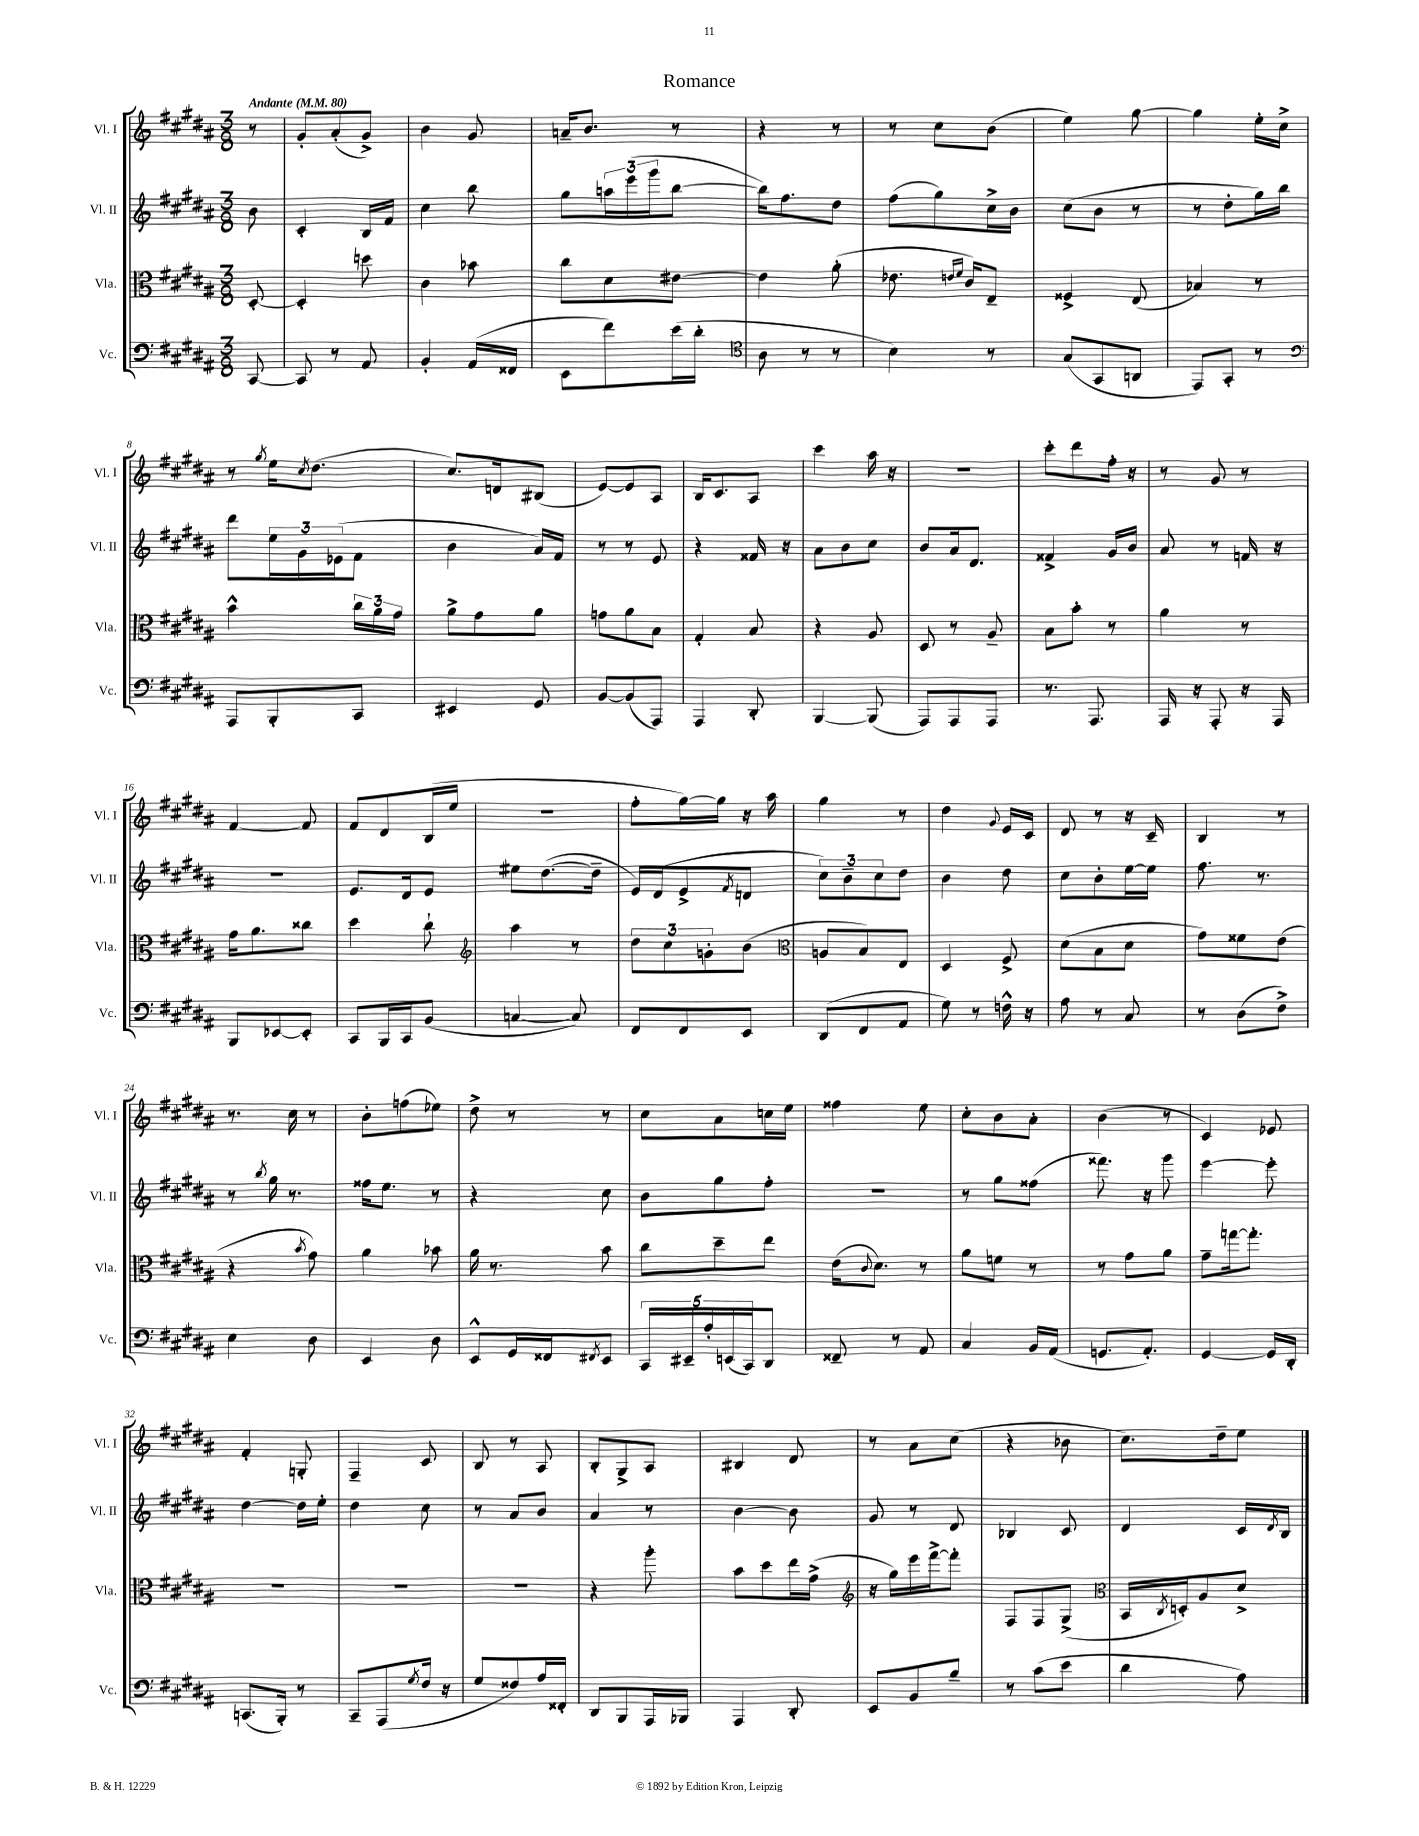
\header { title = "Romance" }
<<
\new StaffGroup <<
\new Staff = "s0" \with { instrumentName = "Vl. I" shortInstrumentName = "Vl. I" } {
    \clef treble \key b \major \numericTimeSignature \time 3/8 \partial 8 \tempo "Andante" 4 = 80
    r8 |
    gis'8-. ais'8-.( gis'8->) |
    b'4 gis'8 |
    a'16-- b'8. r8 |
    r4 r8 |
    r8 cis''8 b'8( |
    e''4) gis''8~ |
    gis''4 e''16-. cis''16-> |
    r8 \acciaccatura { gis''8 } e''16 \acciaccatura { cis''8 } dis''8.( |
    cis''8.) d'16 bis8( |
    e'8~) e'8 ais8 |
    b16 cis'8. ais8 |
    cis'''4 ais''16 r16 |
    R4. |
    cis'''8-. dis'''8 fis''16-. r16 |
    r8 gis'8 r8 |
    fis'4~ fis'8 |
    fis'8 dis'8 b16( e''16 |
    R4. |
    fis''8-. gis''16~) gis''16 r16 ais''16 |
    gis''4 r8 |
    dis''4 \appoggiatura { gis'8 } e'16 cis'16 |
    dis'8 r8 r16 cis'16-- |
    b4 r8 |
    r8. cis''16 r8 |
    b'8-. f''8( ees''8) |
    dis''8-> r8 r8 |
    cis''8 ais'8 c''16 e''16 |
    fisis''4 e''8 |
    cis''8-. b'8 ais'8-. |
    b'4( r8 |
    cis'4) ees'8 |
    fis'4-. g8-. |
    fis4-- cis'8 |
    b8 r8 ais8 |
    b8-. gis8-> ais8 |
    bis4 dis'8 |
    r8 ais'8 cis''8( |
    r4 bes'8 |
    cis''8.) dis''16-- e''8 \bar "|." |
}
\new Staff = "s1" \with { instrumentName = "Vl. II" shortInstrumentName = "Vl. II" } {
    \clef treble \key b \major \numericTimeSignature \time 3/8 \partial 8
    b'8 |
    cis'4-. b16 fis'16 |
    cis''4 b''8 |
    gis''8 \tuplet 3/2 { a''16 e'''16( gis'''16 } b''8~ |
    b''16) fis''8. dis''8 |
    fis''8( gis''8) cis''16-> b'16 |
    cis''8( b'8 r8 |
    r8 dis''8-. gis''16) b''16 |
    dis'''8 \tuplet 3/2 { e''16 gis'16 ees'16( } fis'8 |
    b'4 ais'16) fis'16 |
    r8 r8 e'8 |
    r4 fisis'16 r16 |
    ais'8 b'8 cis''8 |
    b'8 ais'16 dis'8. |
    fisis'4-> gis'16 b'16 |
    ais'8 r8 f'16 r16 |
    R4. |
    e'8. dis'16 e'8 |
    eis''8 dis''8.~( dis''16-- |
    e'16) dis'16( e'8-> \acciaccatura { fis'8 } d'8 |
    \tuplet 3/2 { cis''8) b'8-- cis''8 } dis''8 |
    b'4 dis''8 |
    cis''8 b'8-. e''16~ e''16 |
    fis''8. r8. |
    r8 \acciaccatura { b''8 } gis''16 r8. |
    fisis''16 e''8. r8 |
    r4 cis''8 |
    b'8 gis''8 fis''8-. |
    R4. |
    r8 gis''8 fisis''8( |
    fisis'''8.) r16 gis'''8 |
    e'''4~ e'''8-. |
    dis''4~ dis''16 e''16-. |
    dis''4 cis''8 |
    r8 ais'8 b'8 |
    ais'4 r8 |
    b'4~ b'8 |
    gis'8 r8 dis'8 |
    bes4 cis'8 |
    dis'4 cis'16 \acciaccatura { dis'8 } b16 \bar "|." |
}
\new Staff = "s2" \with { instrumentName = "Vla." shortInstrumentName = "Vla." } {
    \clef alto \key b \major \numericTimeSignature \time 3/8 \partial 8
    dis8~-. |
    dis4-. d''8 |
    cis'4 bes'8 |
    cis''8 dis'8 eis'8~ |
    eis'4 ais'8-.( |
    ees'8. \grace { e'16 fis'16 } cis'16) e8-- |
    fisis4-> e8( |
    bes4) r8 |
    b'4-^ \tuplet 3/2 { cis''16 ais'16 gis'16 } |
    ais'8-> gis'8 ais'8 |
    g'8 ais'8 b8 |
    gis4-. b8 |
    r4 ais8 |
    dis8 r8 ais8-- |
    b8 b'8-. r8 |
    ais'4 r8 |
    gis'16 ais'8. cisis''8 |
    dis''4 cis''8-! |
    \clef treble ais''4 r8 |
    \tuplet 3/2 { dis''8 cis''8 g'8-. } b'8( |
    \clef alto a8 b8) e8 |
    dis4 fis8-> |
    dis'8( b8 dis'8 |
    gis'8) fisis'8 e'8( |
    r4 \acciaccatura { b'8 } gis'8) |
    ais'4 bes'8 |
    ais'16 r8. b'8 |
    cis''8 dis''8-- e''8 |
    e'16( \appoggiatura { cis'8 } dis'8.) r8 |
    ais'8 f'8 r8 |
    r8 gis'8 ais'8 |
    gis'8-- g''16~ g''8.-. |
    R4. |
    R4. |
    R4. |
    r4 ais''8-. |
    b'8 dis''8 e''16 gis'16->( |
    \clef treble r16 gis''16) e'''16 fis'''16~-> fis'''8-. |
    fis8 fis8 gis8->( |
    \clef alto b,16 \acciaccatura { cis8 } d16-.) ais8 dis'8-> \bar "|." |
}
\new Staff = "s3" \with { instrumentName = "Vc." shortInstrumentName = "Vc." } {
    \clef bass \key b \major \numericTimeSignature \time 3/8 \partial 8
    cis,8~ |
    cis,8 r8 ais,8 |
    b,4-. ais,16( fisis,16 |
    e,8 fis'8) e'16( dis'16-. |
    \clef tenor ais8 r8 r8 |
    b4) r8 |
    gis8( gis,8 a,8 |
    e,8) gis,8-. r8 |
    \clef bass ais,,8 b,,8-. cis,8 |
    eis,4 gis,8 |
    b,8~ b,8( ais,,8) |
    ais,,4 dis,8-. |
    b,,4~ b,,8( |
    ais,,8) ais,,8 ais,,8 |
    r8. ais,,8. |
    ais,,16 r16 ais,,8-. r16 ais,,16 |
    b,,8 ees,8~ ees,8-. |
    cis,8 b,,16 cis,16 b,8( |
    c4~ c8) |
    fis,8 fis,8 e,8 |
    dis,8( fis,8 ais,8 |
    gis8) r8 f16-^ r16 |
    ais8 r8 cis8 |
    r8 dis8( fis8->) |
    e4 dis8 |
    e,4 dis8 |
    e,8-^ gis,16 fisis,16 \acciaccatura { fis,8 } e,8 |
    \tuplet 5/4 { cis,16 eis,16-- ais16-. e,16( cis,16) } dis,8 |
    fisis,8-- r8 ais,8 |
    cis4 b,16 ais,16( |
    g,8. ais,8.-.) |
    gis,4~ gis,16 dis,16-. |
    c,8.( b,,16-.) r8 |
    cis,8-- ais,,8( \acciaccatura { gis8 } fis16 r16 |
    gis8 fisis8) ais16 fisis,16-. |
    dis,8 b,,8 ais,,16 bes,,16 |
    ais,,4 dis,8-. |
    e,8 b,8 b8-- |
    r8 cis'8( e'8 |
    dis'4 ais8) \bar "|." |
}
>>
>>
